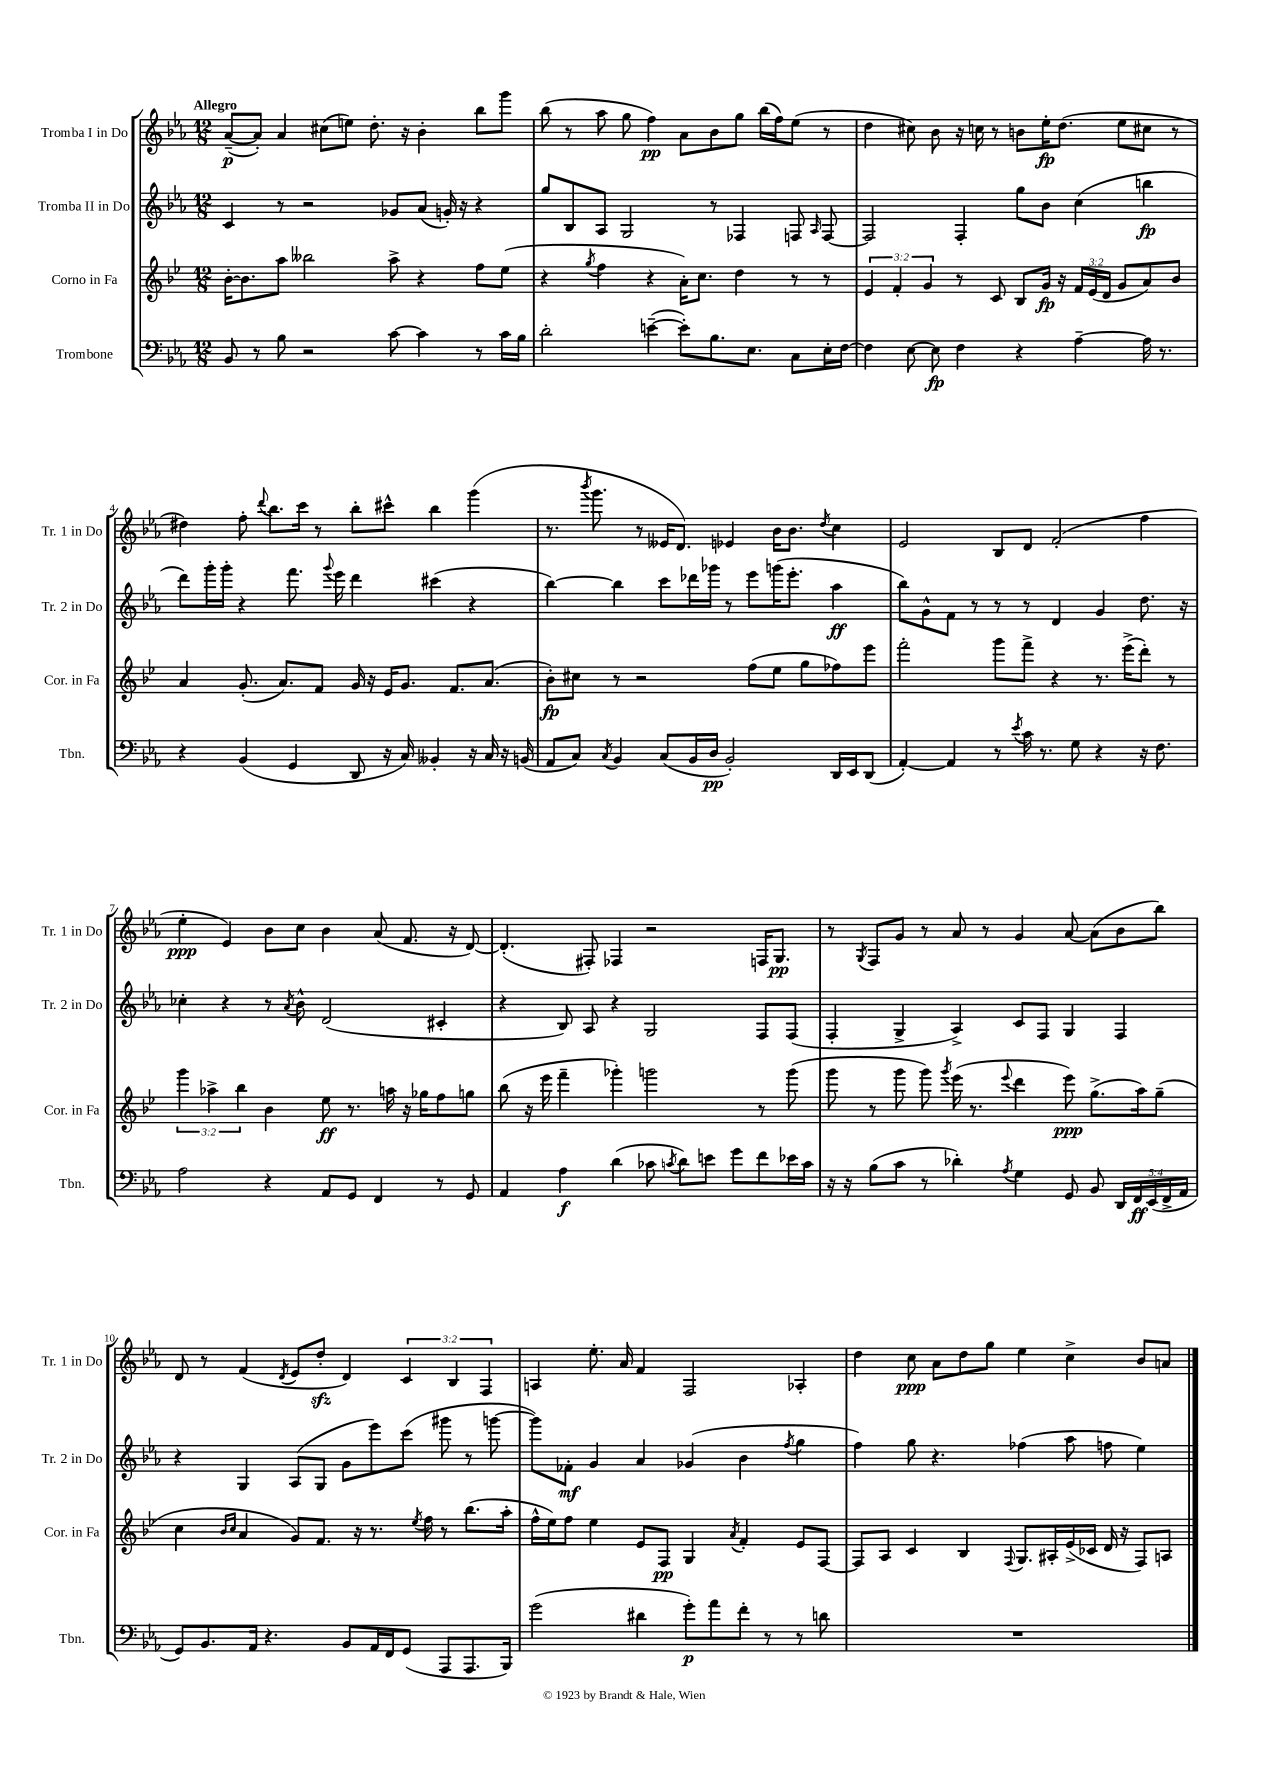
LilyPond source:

<<
\new StaffGroup <<
\new Staff = "s0" \with { instrumentName = "Tromba I in Do" shortInstrumentName = "Tr. 1 in Do" } {
    \clef treble \key ees \major \numericTimeSignature \time 12/8 \override Staff.TupletNumber.text = #tuplet-number::calc-fraction-text \tempo "Allegro"
    \autoBeamOff aes'8[~--\p( aes'8]-.) aes'4 cis''8[( e''8]) d''8.-. r16 bes'4-. bes''8[ g'''8] |
    bes''8( r8 aes''8 g''8 f''4\pp) aes'8[ bes'8 g''8] bes''16[( f''16) ees''8]( r8 |
    d''4 cis''8) bes'8 r16 c''16 r8 b'8[ ees''16-.\fp d''8.]( ees''8[ cis''8] r8 |
    dis''4) f''8-. \appoggiatura { d'''8 } bes''8.[ c'''16] r8 bes''8[-. cis'''8]-^ bes''4 g'''4( |
    r8. \acciaccatura { bes'''8 } g'''8. r8 eeses'16[ d'8.]) ees'4 bes'16[ bes'8.] \acciaccatura { d''8 } c''4 |
    ees'2 bes8[ d'8] f'2-.( f''4 |
    ees''4-.\ppp ees'4) bes'8[ c''8] bes'4 aes'8( f'8. r16 d'8~) |
    d'4.-.( fis8-.) fes4 r2 f16[ g8.]\pp |
    r8 \acciaccatura { g8 } f8[ g'8] r8 aes'8 r8 g'4 aes'8~ aes'8[( bes'8 bes''8]) |
    d'8 r8 f'4( \acciaccatura { d'8 } ees'8[ d''8]-.\sfz d'4) \tuplet 3/2 { c'4 bes4 f4 } |
    a4 ees''8.-. aes'16 f'4 f2 aes4-. |
    d''4 c''8\ppp aes'8[ d''8 g''8] ees''4 c''4-> bes'8[ a'8] \bar "|." |
}
\new Staff = "s1" \with { instrumentName = "Tromba II in Do" shortInstrumentName = "Tr. 2 in Do" } {
    \clef treble \key ees \major \numericTimeSignature \time 12/8
    \autoBeamOff c'4 r8 r2 ges'8[ aes'8]( g'16-.) r16 r4 |
    g''8[ bes8 aes8] g2 r8 fes4 f8 \grace { aes16 } f8~ |
    f2 f4-. g''8[ bes'8] c''4( b''4\fp |
    d'''8[) g'''16-. g'''16]-. r4 f'''8. \appoggiatura { g'''8 } ees'''16 d'''4 cis'''4( r4 |
    bes''4~) bes''4 c'''8[ des'''16 ges'''16] r8 ees'''8[ g'''16( ees'''8.]-. aes''4\ff |
    bes''8[) g'8-^ f'8] r8 r8 r8 d'4 g'4 d''8. r16 |
    ces''4-. r4 r8 \acciaccatura { aes'8 } bes'8-^ d'2( cis'4-. |
    r4 bes8) aes8 r4 g2 f8[ f8]( |
    f4-. g4-> aes4->) c'8[ f8] g4 f4 |
    r4 g4 aes8[( g8] g'8[ ees'''8) c'''8]( gis'''8 r8 g'''8~ |
    g'''8[) fes'8]-.\mf g'4 aes'4 ges'4( bes'4 \acciaccatura { f''8 } g''4 |
    f''4) g''8 r4. fes''4( aes''8 f''8 ees''4) \bar "|." |
}
\new Staff = "s2" \with { instrumentName = "Corno in Fa" shortInstrumentName = "Cor. in Fa" } {
    \clef treble \key bes \major \numericTimeSignature \time 12/8 \override Staff.TupletNumber.text = #tuplet-number::calc-fraction-text
    \autoBeamOff bes'16[~-. bes'8. a''8] beses''2 a''8-> r4 f''8[ ees''8]( |
    r4 \acciaccatura { g''8 } f''4 r4 a'16[-.) c''8.] d''4 r8 r8 |
    \tuplet 3/2 { ees'4 f'4-. g'4 } r8 c'8 bes8[ g'16]\fp r16 \tuplet 3/2 { f'16[ ees'16( d'16] } g'8[ a'8) bes'8] |
    a'4 g'8.-.( a'8.[) f'8] g'16 r16 ees'16[ g'8.] f'8.[ a'8.]( |
    bes'8[-.\fp) cis''8] r8 r2 f''8[( ees''8] g''8[ fes''8) ees'''8] |
    f'''2-. g'''8[ f'''8]-> r4 r8. ees'''16[->( d'''8]-.) r8 |
    \tuplet 3/2 { g'''4 aes''4-> bes''4 } bes'4 ees''8\ff r8. a''16 r16 ges''16[ f''8 g''8] |
    bes''8( r16 ees'''16 f'''4-- ges'''4-.) g'''2 r8 g'''8( |
    g'''8 r8 g'''8 g'''8) \acciaccatura { g'''8 } ees'''16( r8. \appoggiatura { ees'''8 } d'''4 ees'''8\ppp) g''8.[->( a''16) g''8]--( |
    c''4 \grace { bes'16[ c''16] } a'4 g'8[) f'8.] r16 r8. \acciaccatura { ees''8 } f''16 r8 bes''8.[( a''16]-. |
    f''16[-^ ees''16) f''8] ees''4 ees'8[ f8]\pp g4 \acciaccatura { a'8 } f'4-. ees'8[ f8]~ |
    f8[ a8] c'4 bes4 \appoggiatura { f8 } g8.[ ais16-. ees'16->( ces'16] d'16 r16 f8[) a8] \bar "|." |
}
\new Staff = "s3" \with { instrumentName = "Trombone" shortInstrumentName = "Tbn." } {
    \clef bass \key ees \major \numericTimeSignature \time 12/8 \override Staff.TupletNumber.text = #tuplet-number::calc-fraction-text
    \autoBeamOff bes,8 r8 bes8 r2 c'8~ c'4 r8 c'16[ bes16] |
    d'2-. e'4~--( e'8[-.) bes8. ees8.] c8[ ees16-. f16]~ |
    f4 ees8~ ees8\fp f4 r4 aes4~-- aes16 r8. |
    r4 bes,4( g,4 d,8 r16 c16) beses,4-. r16 c16 r16 b,16( |
    aes,8[ c8]) \acciaccatura { c8 } bes,4 c8[( bes,16 d16]\pp bes,2-.) d,16[ ees,16 d,8]( |
    aes,4~-.) aes,4 r8 \acciaccatura { ees'8 } c'16 r8. g8 r4 r16 f8. |
    aes2 r4 aes,8[ g,8] f,4 r8 g,8 |
    aes,4 aes4\f d'4( ces'8 \acciaccatura { c'8 } d'8[) e'8] g'8[ f'8 ees'16 c'16] |
    r16 r16 bes8[( c'8] r8 des'4-.) \acciaccatura { aes8 } g4 g,8 bes,8 \tuplet 5/4 { d,16[ f,16\ff ees,16( f,16-> aes,16] } |
    g,8[) bes,8. aes,16] r4. bes,8[ aes,16 f,16 g,8]( aes,,8[ aes,,8. bes,,16]) |
    g'2( dis'4 g'8[-.\p) aes'8 f'8]-. r8 r8 d'8 |
    R1. \bar "|." |
}
>>
>>
